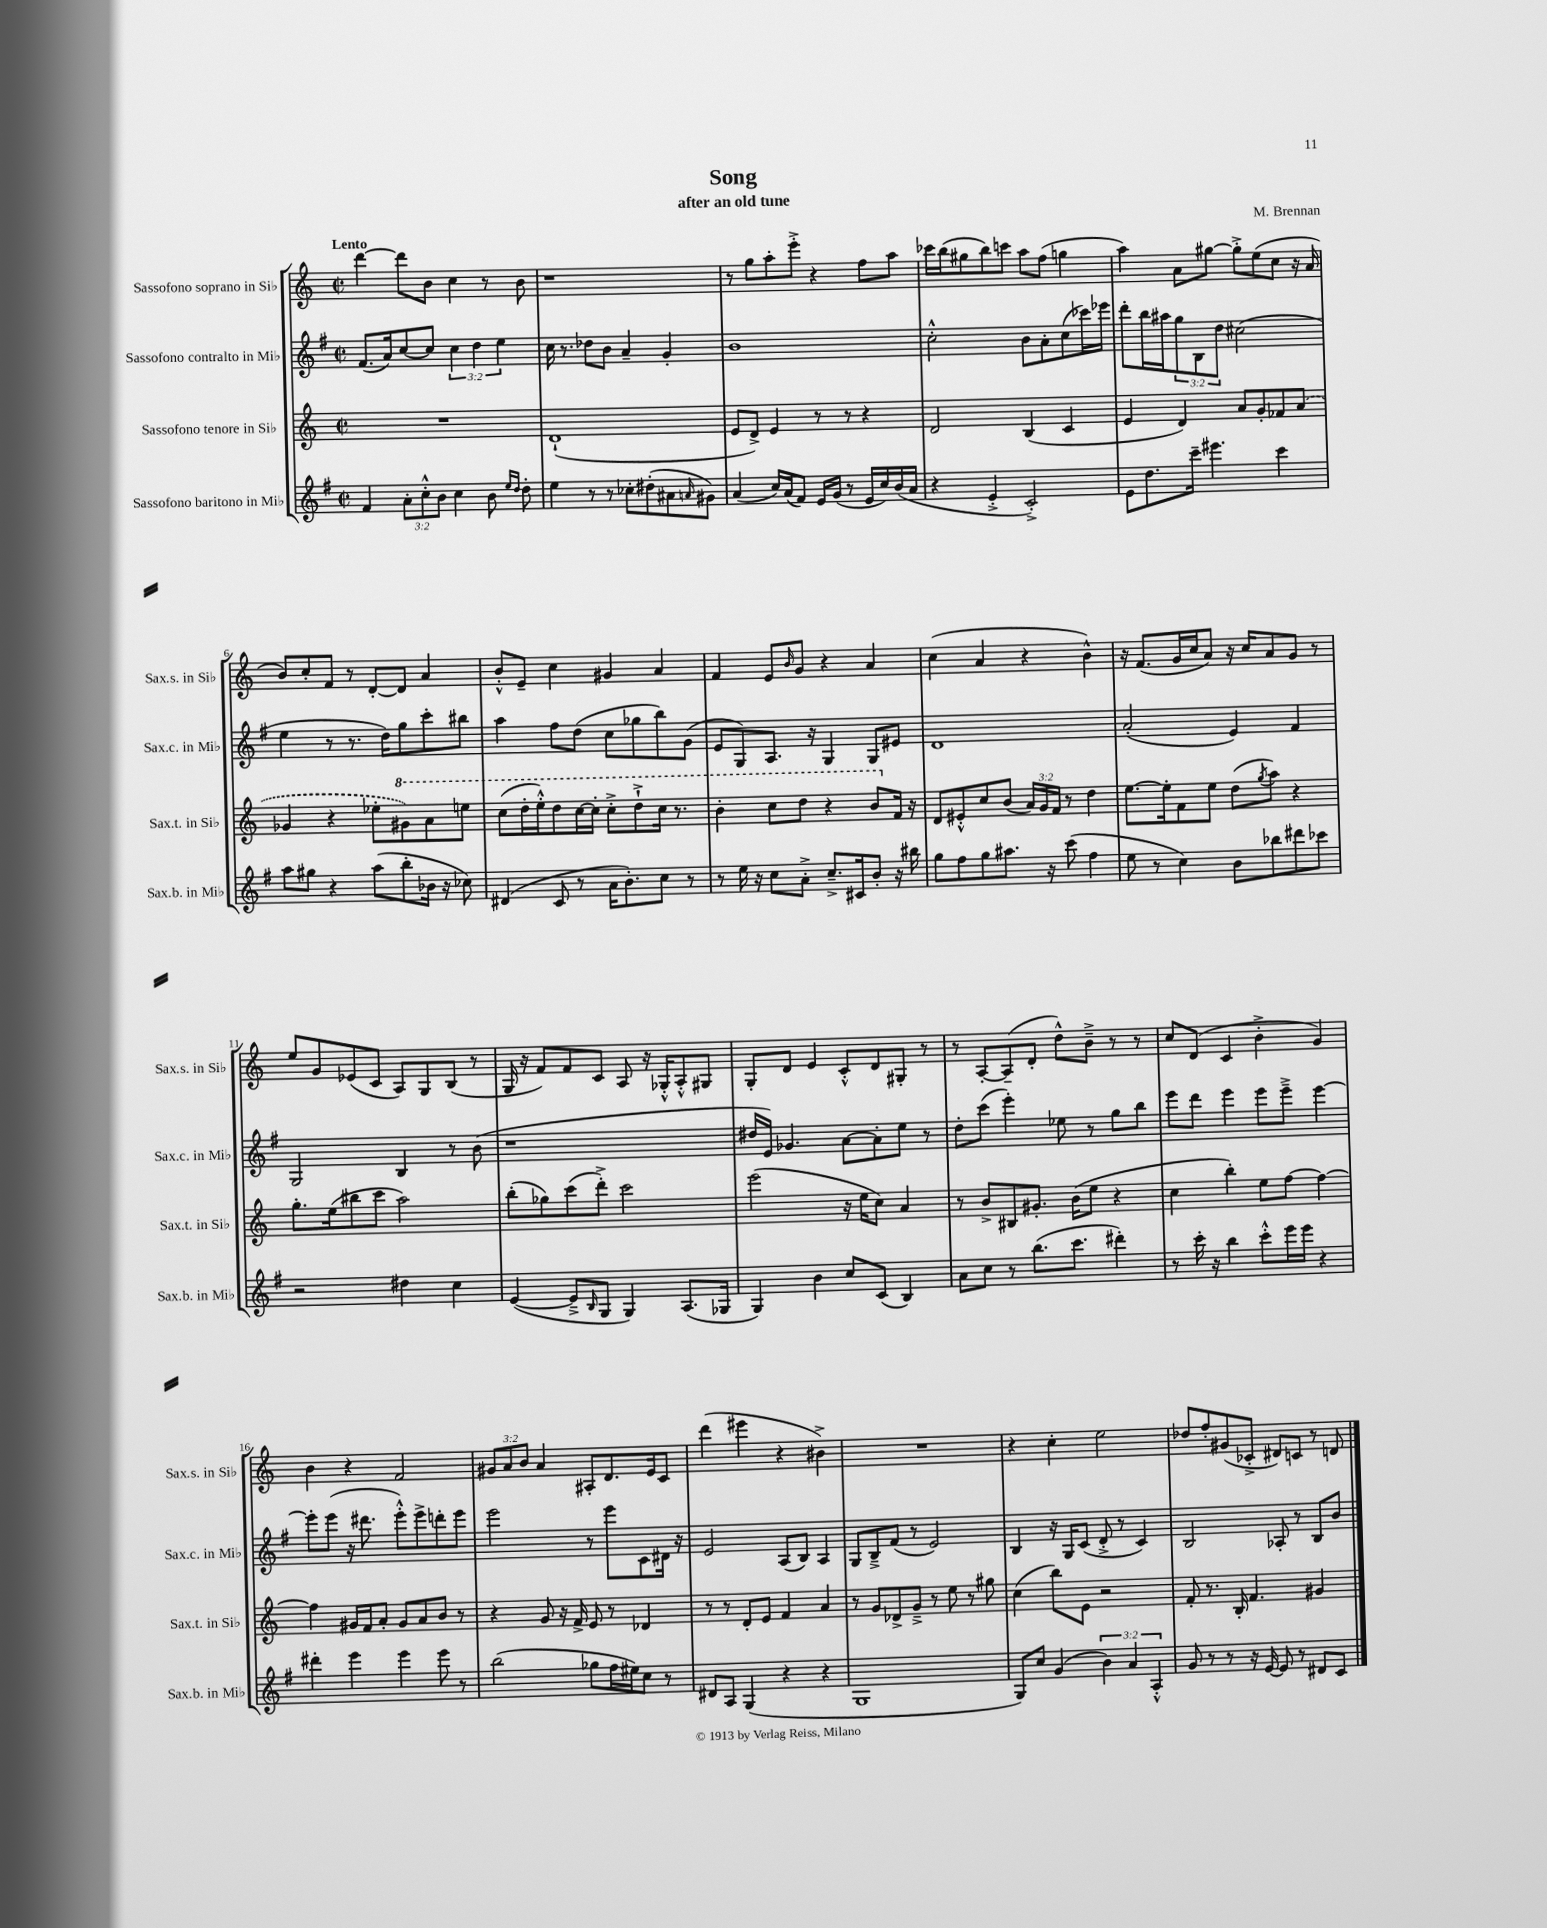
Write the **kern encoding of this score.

**kern	**kern	**kern	**kern
*staff4	*staff3	*staff2	*staff1
*clefG2	*clefG2	*clefG2	*clefG2
*k[f#]	*k[]	*k[f#]	*k[]
*M2/2	*M2/2	*M2/2	*M2/2
*met(c|)	*met(c|)	*met(c|)	*met(c|)
4f#/	1r	(8.f#/L	[4ddd\
.	.	16a/k)	.
12a'\L	.	[8cc/	8ddd\]L
12cc'^^\	.	.	.
.	.	8cc/]J	8b\J
12b\J	.	.	.
4cc\	.	6cc\	4cc\
.	.	6dd\	.
8b\	.	.	8r
.	.	6ee\	.
16qqee/LL	.	.	.
16qqdd/JJ	.	.	.
8dd'\	.	.	8b\
=	=	=	=
4ee\	(1d`	16cc\	1r
.	.	8.r	.
8r	.	8dd-\L	.
8r	.	8b\J	.
8cc-'\L	.	4a~/	.
(8dd#'\	.	.	.
8a#\	.	4g'/	.
16qqa/	.	.	.
8g#\J)	.	.	.
=	=	=	=
(4a/	8e/L	1b	8r
.	8d^/J)	.	8gg\L
16cc/LL)	4e/	.	8aa'\
(16a/J	.	.	.
8f#/J)	.	.	8eee'^\J
16e/LL	8r	.	4r
(16g/JJ	.	.	.
8r	8r	.	.
16e/LL	4r	.	8ff\L
16cc/)	.	.	.
(16b/	.	.	8aa\J
16a/JJ	.	.	.
=	=	=	=
4r	2d/	2cc'^^\	16ccc-\LL
.	.	.	(16bb\J
.	.	.	8gg#\
4e'^/	.	.	8bb\)
.	.	.	8ccc\J
2c'^/)	(4B/	8b\L	8aa\L
.	.	8a'\	(8ff\J
.	4c/	(8cc\	4gg\
.	.	16ccc-\L)	.
.	.	16eee-\JJ	.
=	=	=	=
8e\L	4e/	8ddd'\L	4aa\)
8.dd\	.	16bb\L	.
.	.	16aa#\J	.
.	4d/)	12gg\	8a\L
16ccc~\Jk	.	.	.
.	.	12B\	.
4.eee#\	.	.	[8gg#\J
.	.	12dd\J	.
.	8a/L	(2cc#\	8gg#'^\]L
.	8g'/	.	(8ee\
4ccc\	8f-/	.	8cc\J
.	(8a/J	.	16r
.	.	.	16a/
=	=	=	=
8aa\L	4g-/	4ee\	8b/L)
8gg#\J	.	.	8cc'/
4r	4r	8r	8f/J
.	.	8.r	8r
(8aa\L	8ee-'\L	.	[8d'/L
.	.	16dd\LK)	.
8bb'\	8gg#\)	8gg\	8d/]J
16b-\Jk	8aa\	8ccc'\	4a/
16r	.	.	.
8cc-\)	8eee\J	8bb#\J	.
=	=	=	=
(4d#/	(8ccc\L	4aa\	8b'^^/L
.	16ddd'\L	.	8e~/J
.	16eee'^^\J)	.	.
8c/	8ddd\	8ff#\L	4cc\
8r	[16ccc\L	(8dd\J	.
.	16ccc'\]JJ	.	.
16a\LK	8ccc'^\L	8cc\L	4g#/
8.b'\)	.	.	.
.	8ddd`^\	8gg-\	.
8cc\J	16ccc\Jk	8bb\)	4a/
.	8.r	.	.
8r	.	(8g\J	.
=	=	=	=
8r	4bb'\	8e/L	4f/
16ee\	.	8G/)	.
16r	.	.	.
8cc\L	8ccc\L	8.A/J	8e/L
.	.	.	16qqb/
8a'^\J	8ddd\J	.	8g/J
.	.	16r	.
8.cc~^/L	4r	4G/	4r
16c#/k	.	.	.
8b'/J	8bb/L	8G/L	4a/
16r	16f/Jk	8e#/J	.
16bb#\	16r	.	.
=	=	=	=
8gg\L	8d/L	1d	(4cc\
8ff#\	8e#'^^/	.	.
8gg\	8cc/	.	4a/
8.aa#\J	(8b/J	.	.
.	24a/LL)	.	4r
.	24g/	.	.
16r	.	.	.
.	24f/JJ	.	.
(8ccc\	8r	.	.
4ff#\	4dd\	.	4b^^\)
=	=	=	=
8ee\	[8.ee\L	(2a'/	16r
.	.	.	(8.f/L
8r	.	.	.
.	16ee'\]k	.	.
4cc\)	8f\	.	16g/L
.	.	.	16cc/J
.	8ee\J	.	8a/J)
8b\L	(8dd\L	4e/)	16r
.	.	.	16cc/LK
.	8qgg/	.	.
8bb-\	8aa\J)	.	8a/
8ddd#\	4r	4f#/	8g/J
8ccc-\J	.	.	8r
=	=	=	=
2r	8.gg'\L	2G/	8ee/L
.	.	.	8g/
.	(16ee\k	.	.
.	8bb#\	.	(8e-/
.	8ccc\J	.	8c/J
4dd#\	2aa\)	4B/	8A/L)
.	.	.	8G/
4cc\	.	8r	(8B/J
.	.	(8b\	8r
=	=	=	=
([4e/	(8bb'\L	1r	16G/
.	.	.	16r
.	8gg-\)	.	8f/L)
8e~^/]L	(8ccc\	.	8f/
16qqB/	.	.	.
8G/J	8ddd'^\J)	.	8c/J
4G/)	2ccc\	.	8A/
.	.	.	16r
.	.	.	16G-'^^/LK
(8.A/L	.	.	8A'^^/
.	.	.	8G#/J
16G-/Jk	.	.	.
=	=	=	=
4G/)	(2eee\	16dd#/LL	8G'/L
.	.	16e/JJ)	.
.	.	4.g-/	8d/J
4b\	.	.	4e/
8cc/L	16r	[8a\L	8c'^^/L
.	16ee\LK	.	.
(8c/J	8cc\J)	8a'\]	8d/
4B/)	4a/	8ee\J	8G#'/J
.	.	8r	8r
=	=	=	=
8a\L	8r	8dd'\L	8r
8cc\J	8b^/L	(8ccc\J	[8A'/L
8r	8B#/	4eee'\)	(8A~/]
(8.bb\L	8.g#'/J	.	8d'/J
.	.	8ee-\	8dd^^\L)
8.ccc\J	(16b\LK	.	.
.	8ee\J	8r	8b~^\J
4ddd#'\)	4r	8gg\L	8r
.	.	8bb\J	8r
=	=	=	=
8r	4cc\	8eee\L	8cc/L
16ccc'\	.	8ddd\J	(8d/J
16r	.	.	.
4bb\	4bb'\)	4eee\	4c/
8ccc'^^\L	8ee\L	8eee\L	4b'^\
16eee\L	[8ff\J	8eee~^\J	.
16eee\JJ	.	.	.
4r	4ff\_	[4eee\	4g/)
=	=	=	=
4ddd#'\	4ff\]	8eee'\]L	4b\
.	.	(8eee\J	.
4eee\	16g#/LL	16r	4r
.	16f/J	8.ddd#\	.
.	8a'/J	.	.
4eee\	8g#/L	8eee'^^\L)	2f/
.	8a/	8eee^\	.
8eee\	8b/J	8ddd'\	.
8r	8r	8eee\J	.
=	=	=	=
(2bb\	4r	2eee\	12g#/L
.	.	.	12a/
.	.	.	12b/J
.	8g/	.	4a/
.	16r	.	.
.	16f^/	.	.
8gg-\L	8e/	8r	8A#'/L
16ff#\L	8r	8eee\L	8.d/
16ee#\J)	.	.	.
8cc\J	4d-/	8c\	.
.	.	.	16e/k
8r	.	16d#\Jk	8c/J
.	.	16r	.
=	=	=	=
8d#/L	8r	2e/	(4ddd\
8A/J	8r	.	.
(4G/	8d'/L	.	4eee#\
.	8e/J	.	.
4r	4f/	(8A/L	4r
.	.	8B/J)	.
4r	4a/	4A/	4b#^\)
=	=	=	=
1G	8r	8G/L	1r
.	8g/L	8B~^/	.
.	8d-^/	(8f#/J	.
.	8g~^/J	8r	.
.	8r	2e/)	.
.	8ee\	.	.
.	8r	.	.
.	8gg#\	.	.
=	=	=	=
8G/L)	(4cc\	4B/	4r
8cc/J	.	.	.
(4g/	8bb\L)	16r	4cc'\
.	.	16G/LK	.
.	8e\J	(8c/J	.
6b\)	2r	8d'^/	2ee\
.	.	8r	.
6a/	.	.	.
.	.	4c/)	.
6A'^^/	.	.	.
=	=	=	=
8g/	8f'/	2B/	8dd-/L
8r	8.r	.	8ff'/
8r	.	.	(8g#/
.	16B'/	.	.
16r	4.f/	.	8c-'^/J
[16e/	.	.	.
8e/]	.	8A-'/	8d#/L)
8r	.	8r	8c/J
8d#/L	4g#/	8B/L	8r
8c/J	.	8b/J	8d/
==	==	==	==
*-	*-	*-	*-
